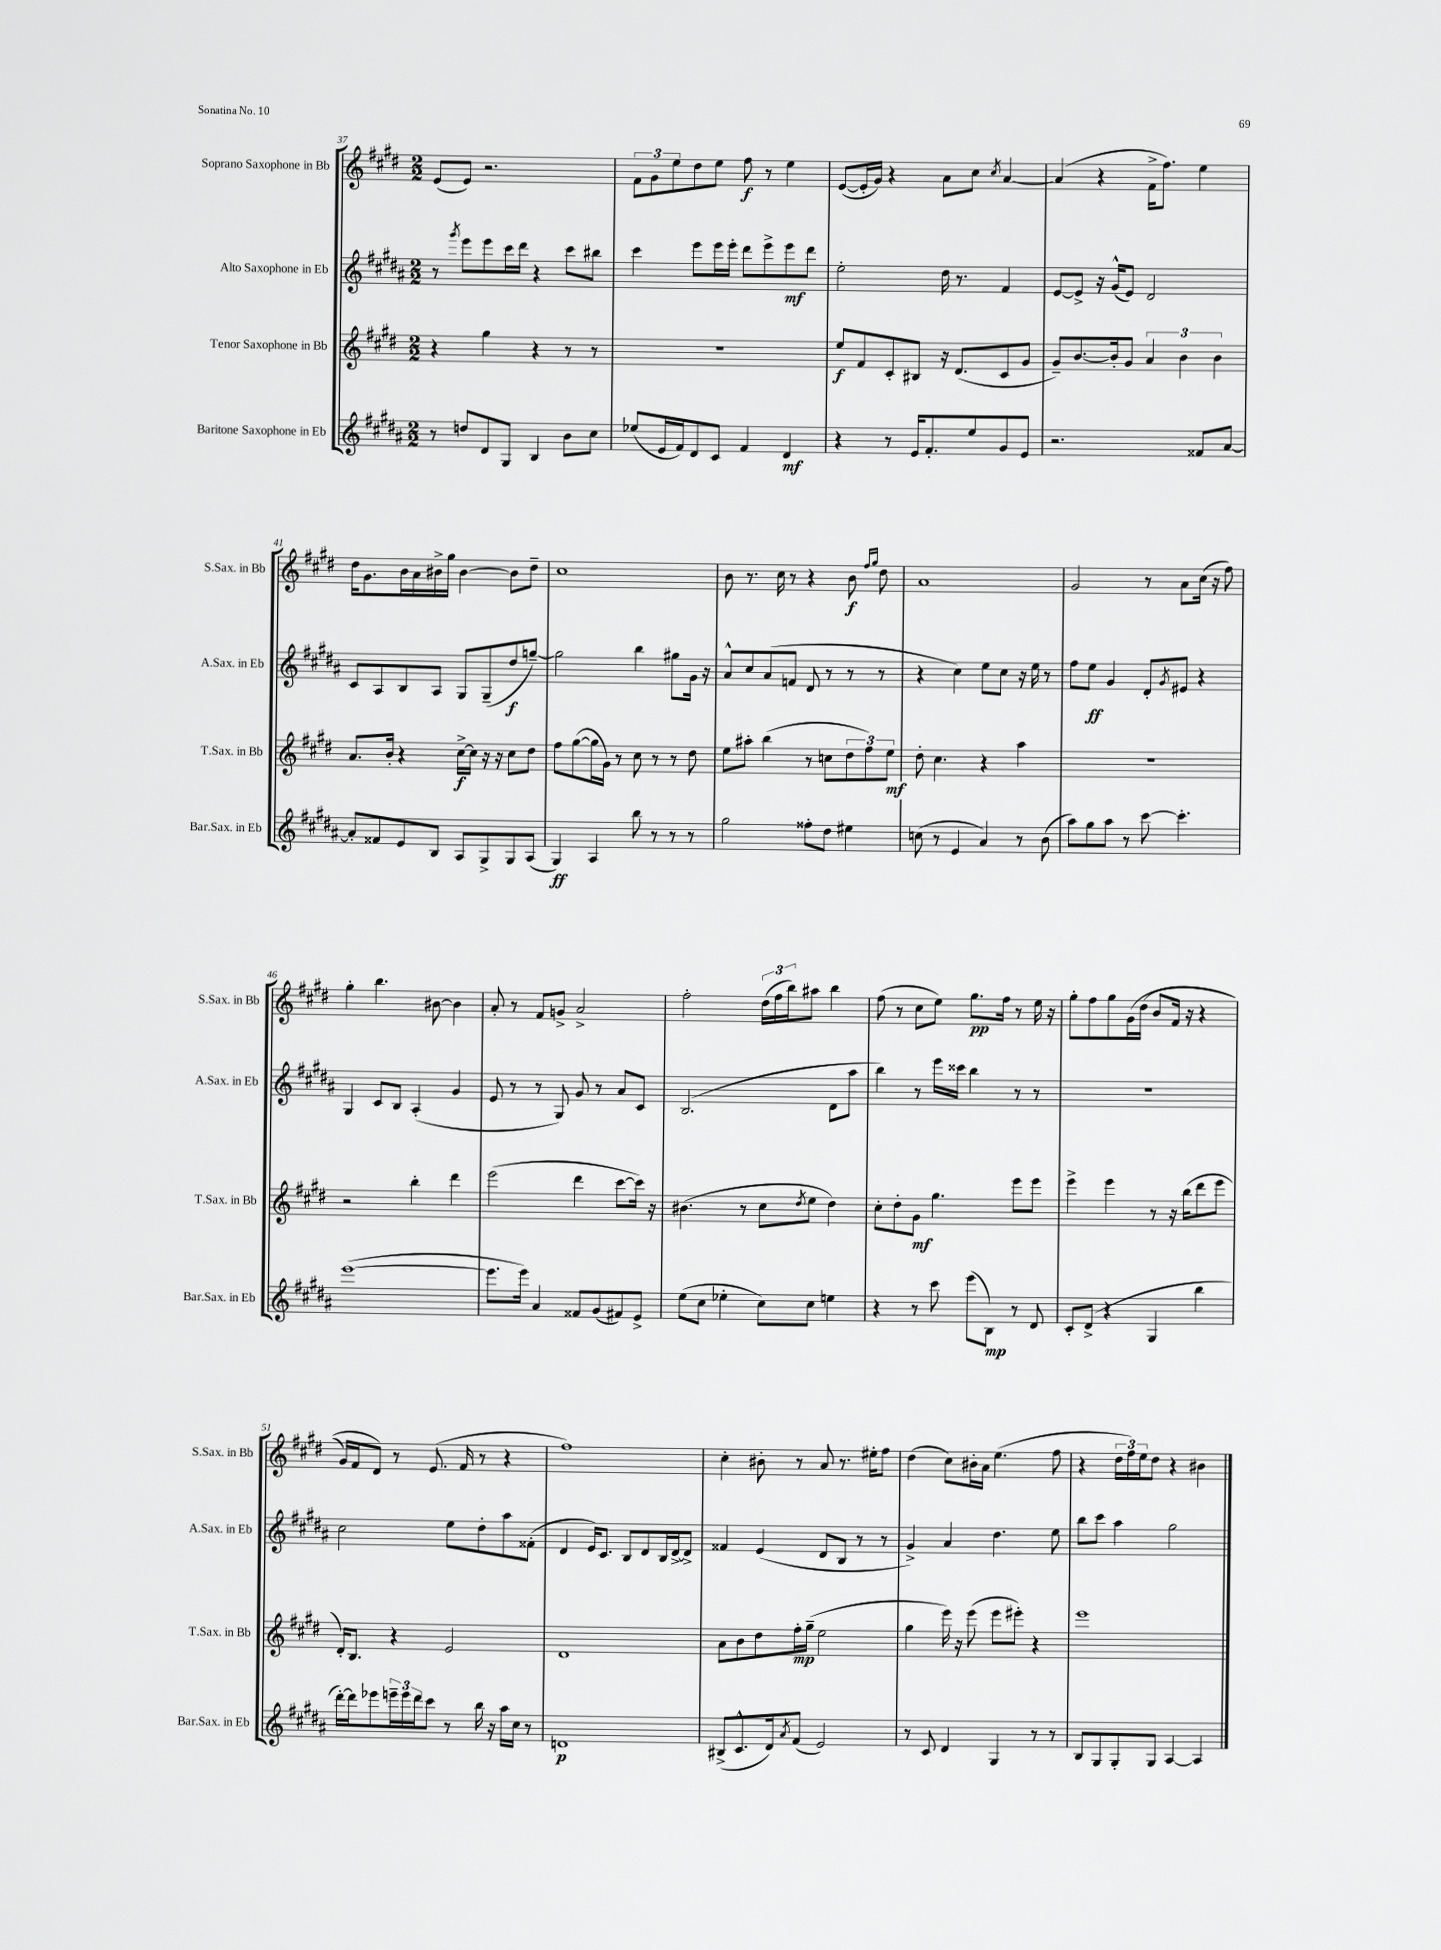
<<
\new StaffGroup <<
\new Staff = "s0" \with { instrumentName = "Soprano Saxophone in Bb" shortInstrumentName = "S.Sax. in Bb" } {
    \clef treble \key e \major \numericTimeSignature \time 2/2
    e'8( e'8) r2. |
    \tuplet 3/2 { fis'8 gis'8 e''8 } dis''8 e''8 fis''8\f r8 e''4 |
    e'8~( e'16-. gis'16) r4 a'8 cis''8 \acciaccatura { cis''8 } a'4~ |
    a'4( r4 fis'16-> fis''8.) e''4 |
    dis''16 gis'8. b'16 a'16 bis'16-> gis''16 bis'4~ bis'8 dis''8-- |
    cis''1 |
    b'8 r8. cis''16 r8 r4 b'8\f \grace { fis''16 gis''16 } dis''8 |
    a'1 |
    gis'2 r8 a'8 cis''16( r16 fis''8) |
    gis''4-. b''4. bis'8~ bis'4 |
    a'8-. r8 fis'8 g'8-> a'2-> |
    fis''2-. \tuplet 3/2 { dis''16( fis''16 b''16) } ais''8 b''4 |
    fis''8( r8 cis''8 e''8) gis''8.\pp fis''16 r8 e''16 r16 |
    gis''8-. fis''8 gis''8 gis'16\( dis''16( b'8 fis'16 r16 r4 |
    gis'16) fis'16 dis'8\) r8 e'8.( fis'16 r8 r4 |
    fis''1) |
    cis''4-. bis'8-. r8 a'8 r8. eis''16-. fis''8 |
    dis''4( cis''8) bis'16-. a'16 e''4.( fis''8 |
    r4 \tuplet 3/2 { dis''16 fis''16) e''16 } dis''8 r4 bis'4 \bar "|." |
}
\new Staff = "s1" \with { instrumentName = "Alto Saxophone in Eb" shortInstrumentName = "A.Sax. in Eb" } {
    \clef treble \key b \major \numericTimeSignature \time 2/2
    r8 \acciaccatura { gis'''8 } e'''8 e'''8 cis'''16 dis'''16 r4 cis'''8 bis''8 |
    cis'''4 e'''8 e'''16 e'''16-. dis'''8 e'''8-> e'''8\mf dis'''8 |
    e''2-. dis''16 r8. fis'4 |
    e'8~ e'8-> r16 gis'16-^( e'8) dis'2 |
    cis'8 ais8 b8 ais8 gis8 gis8--( dis''8\f g''8~--) |
    g''2 b''4 gis''8 gis'16 r16 |
    ais'8-^ cis''8 ais'8( f'8 dis'8 r8 r8 r8 |
    r4 cis''4) e''8 cis''8 r16 e''16 r8 |
    fis''8 e''8\ff gis'4 dis'8-. \acciaccatura { gis'8 } eis'8 r4 |
    gis4 cis'8 b8 ais4-.( gis'4 |
    e'8 r8 r8 gis8) gis'8 r8 ais'8 cis'8 |
    b2.( dis'8 ais''8 |
    b''4) r8 e'''16 cisis'''16 b''4 r8 r8 |
    r1 |
    cis''2 e''8 dis''8-. ais''8 fisis'8-.( |
    dis'4 e'16) cis'8. b8 dis'8 b16 dis'16~-> dis'8-> |
    fisis'4 e'4( dis'8 b8 r8 r8 |
    gis'4->) ais'4 dis''4. e''8 |
    b''8 cis'''8 ais''4 gis''2 \bar "|." |
}
\new Staff = "s2" \with { instrumentName = "Tenor Saxophone in Bb" shortInstrumentName = "T.Sax. in Bb" } {
    \clef treble \key e \major \numericTimeSignature \time 2/2
    r4 gis''4 r4 r8 r8 |
    R1 |
    e''8\f fis'8 cis'8-. bis8 r16 dis'8.( cis'8 gis'8 |
    gis'8--) b'8.~ b'16-. gis'8 \tuplet 3/2 { a'4 b'4 b'4 } |
    a'8. b'16-. r4 cis''16~->\f cis''16 r16 r16 cis''8 dis''8 |
    fis''8 gis''8~( gis''16 gis'16) r8 cis''8 r8 r8 dis''8 |
    e''8 ais''8-. b''4( r8 c''8 \tuplet 3/2 { dis''8 fis''8) e''8\mf } |
    dis''8-. cis''4. r4 a''4 |
    r1 |
    r2 b''4-. dis'''4 |
    e'''2( dis'''4 cis'''8~ cis'''16) r16 |
    bis'4.( r8 cis''8 \acciaccatura { dis''8 } e''8 dis''4) |
    cis''8-. dis''8-. gis'8\mf gis''4. e'''8 e'''8 |
    e'''4-> e'''4 r8 r16 b''16( dis'''8 e'''8 |
    dis'16-.) b8. r4 e'2 |
    dis'1 |
    a'8 b'8 dis''8 fis''16-.\mp gis''16--( e''2 |
    gis''4 e'''16) r16 e'''8( e'''8 eis'''8-.) r4 |
    e'''1 \bar "|." |
}
\new Staff = "s3" \with { instrumentName = "Baritone Saxophone in Eb" shortInstrumentName = "Bar.Sax. in Eb" } {
    \clef treble \key b \major \numericTimeSignature \time 2/2
    r8 d''8 dis'8 gis8 b4 b'8 cis''8 |
    ees''8( e'16 fis'16) dis'8 cis'8 fis'4 dis'4\mf |
    r4 r8 e'16 fis'8.-. e''8 gis'8 e'8 |
    r2. fisis'8 ais'8~ |
    ais'8-. fisis'8 e'8 b8 ais8 gis8-> gis8 ais8( |
    gis4\ff) ais4 b''8 r8 r8 r8 |
    gis''2 fisis''8-. dis''8 eis''4 |
    c''8( r8 e'4 ais'4) r8 b'8( |
    ais''8) gis''8 ais''8 r8 cis'''8~ cis'''4.-. |
    e'''1~( |
    e'''8. e'''16) ais'4 fisis'8 gis'8( fis'8) e'8-> |
    e''8( cis''8 ees''4-. cis''8) cis''8 e''4 |
    r4 r8 cis'''8 e'''8( b8\mp) r8 dis'8 |
    cis'8-. dis'8->( r4 gis4 b''4 |
    dis'''16~-.) dis'''16 ees'''8 \tuplet 3/2 { e'''16-- e'''16 dis'''16 } cis'''8 r8 b''16 r16 ais''16 cis''16 r8 |
    d'1\p |
    bis8->( cis'8.-^ dis'16) \acciaccatura { ais'8 } fis'8( e'2) |
    r8 cis'8 dis'4 gis4 r8 r8 |
    b8 gis8 gis8-. gis8 ais4~ ais4 \bar "|." |
}
>>
>>
\layout { \context { \Score currentBarNumber = #37 } }
